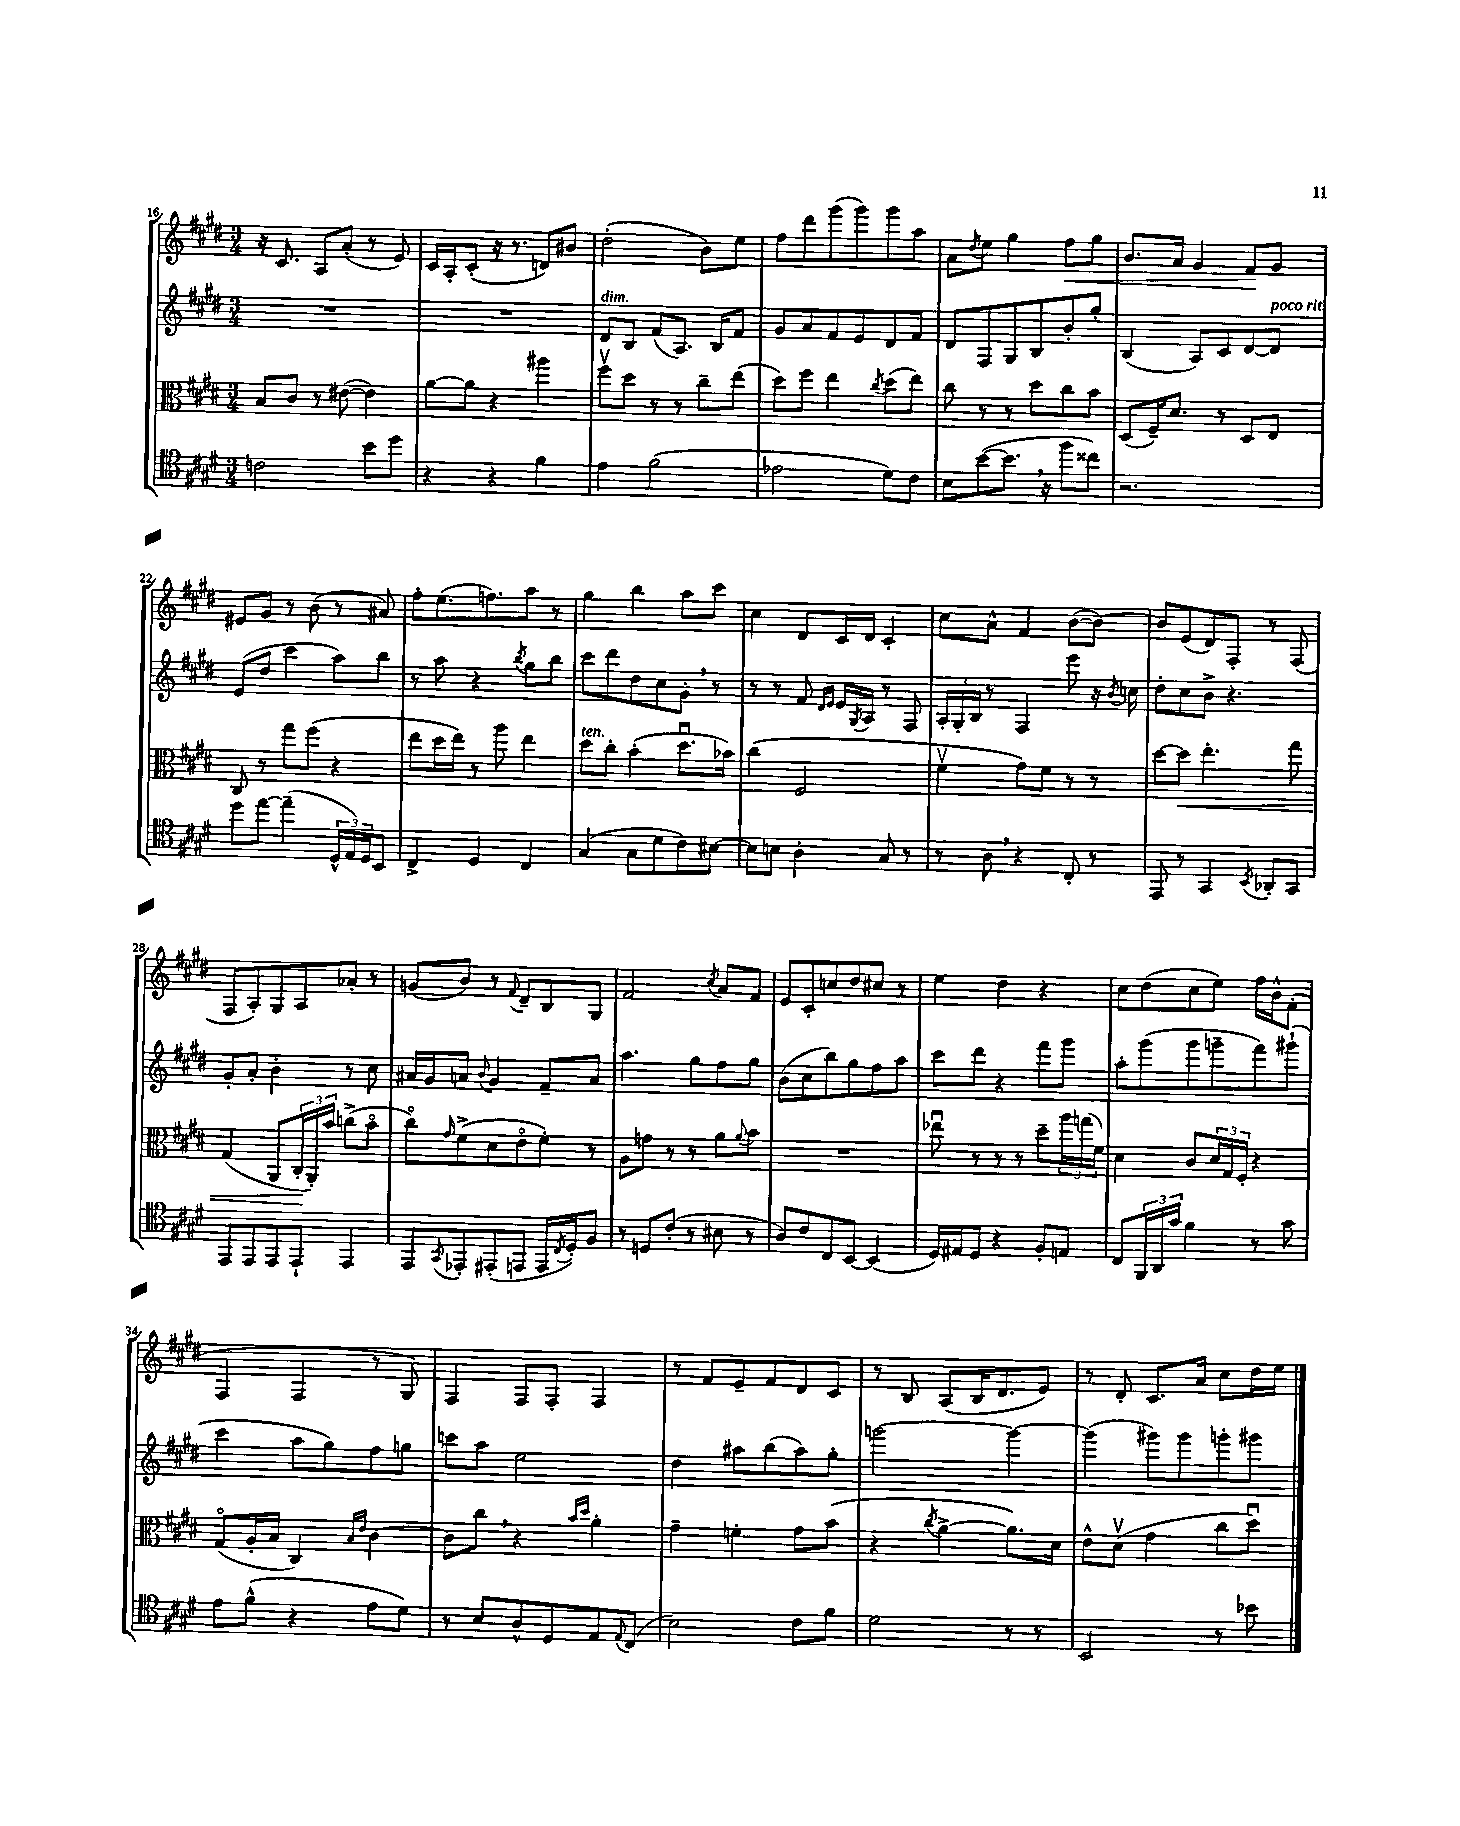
<<
\new StaffGroup <<
\new Staff = "s0" {
    \clef treble \key e \major \numericTimeSignature \time 3/4
    r16 cis'8. a8 a'8-.( r8 e'8) |
    cis'16 a16-. cis'8-.( r16 r8. d'8) bis'8 |
    dis''2-.( b'8) e''8 |
    fis''8 dis'''8 gis'''8( gis'''8) gis'''8 a''8 |
    a'8 \acciaccatura { dis''8 } e''8 gis''4 fis''8\< gis''8 |
    b'8. a'16 gis'4 fis'8\! gis'8 |
    eis'8 gis'8 r8 b'8( r8 ais'8) |
    fis''8-. e''8.( f''8.) a''8 r8 |
    gis''4 b''4 a''8 cis'''8 |
    cis''4 dis'8 cis'16 dis'16 cis'4-. |
    cis''8 a'8-^ fis'4 b'8~( b'8~) |
    b'8 e'8( dis'8) fis8-. r8 fis8( |
    fis8 a8-.) gis8 a8 aes'8-. r8 |
    g'8( b'8) r8 \appoggiatura { fis'8 } dis'8-- b8 gis8 |
    fis'2 \acciaccatura { cis''8 } a'8 fis'8 |
    e'8 cis'8-. c''8 dis''8 cis''8 r8 |
    e''4 dis''4 r4 |
    cis''8 dis''8( cis''8 e''8) fis''16 b'16-^ fis'8-.( |
    fis4 fis4 r8 gis8) |
    fis4 fis8 fis8-. fis4 |
    r8 fis'8 e'8-- fis'8 dis'8 cis'8 |
    r8 b8 a8( b16 dis'8. e'8) |
    r8 dis'8-. cis'8. a'16 cis''8 dis''16 e''16 \bar "|." |
}
\new Staff = "s1" {
    \clef treble \key e \major \numericTimeSignature \time 3/4
    R2. |
    R2. |
    dis'8^\markup { \italic "dim." } b8 fis'8( a8.) b16 fis'8 |
    gis'8 a'8 fis'8 e'8 dis'8 fis'8 |
    dis'8 fis8 gis8 b8 b'8-. gis''8-. |
    b4( a8) cis'8 dis'8~ dis'8^\markup { \italic "poco rit." } |
    e'8( dis''8 cis'''4 a''8) b''8 |
    r8 a''8 r4 \acciaccatura { b''8 } gis''8 b''8 |
    cis'''8 dis'''8 dis''8 cis''8 gis'8-. \breathe r8 |
    r8 r8 fis'8 \grace { dis'16 e'16 } e'16 \acciaccatura { gis8 } a16 r8 fis8 |
    \tuplet 3/2 { a16-. gis16-. b16 } r8 fis4 e'''8 r16 \acciaccatura { b'8 } c''16 |
    dis''8-. cis''8 b'8-> r4. |
    gis'8-. a'8-. b'4-. r8 cis''8 |
    ais'16 gis'16 a'8 \appoggiatura { b'8 } gis'4 fis'8-- a'8 |
    a''4. gis''8 fis''8 gis''8 |
    b'8( cis''8 b''8) gis''8 fis''8 a''8 |
    cis'''8 dis'''8 r4 fis'''8 gis'''8 |
    a''8-. gis'''8( gis'''8 g'''8-- fis'''8) gis'''8-!( |
    cis'''4 a''8 gis''8) fis''8 g''8 |
    c'''8 a''8 e''2 |
    dis''4 ais''8 b''8( ais''8) gis''8-. |
    g'''2~ g'''4~ |
    g'''4( gis'''8) gis'''8 g'''8-. gis'''8 \bar "|." |
}
\new Staff = "s2" {
    \clef alto \key e \major \numericTimeSignature \time 3/4
    b8 cis'8 r8 eis'8~( eis'4) |
    a'8~ a'8 r4 ais''4 |
    fis''8\upbow dis''8 r8 r8 cis''8-- e''8( |
    dis''8) fis''8 e''4 \acciaccatura { cis''8 } dis''8( e''8) |
    cis''8 r8 r8 dis''8 cis''8 b'8 |
    dis8( fis16--) dis'8. r8 dis8 e8 |
    cis8 r8 gis''8 fis''8( r4 |
    e''8 dis''16 e''16) r8 a''8 e''4 |
    dis''8^\markup { \italic "ten." } cis''8-. b'4-.( dis''8.\downbow bes'16) |
    cis''4( fis2 |
    fis'4\upbow gis'8) fis'8 r8 r8 |
    dis''8~ dis''8\< e''4.-. gis''8 |
    gis4( a,8 \tuplet 3/2 { cis16-.\! a,16-.) b'16 } c''8->( b'8\flageolet |
    cis''8\flageolet) \grace { gis'16 } fis'8->( dis'8 e'8\flageolet fis'8-.) r8 |
    a8 g'8 r8 r8 a'8 \appoggiatura { a'8 } b'8 |
    R2. |
    ees''8\downbow r8 r8 r8 dis''8-- \tuplet 3/2 { a''16 g''16( fis'16) } |
    dis'4 cis'8 \tuplet 3/2 { dis'16 gis16 fis16-. } r4 |
    gis8\flageolet( a16-. b16 cis4) \grace { b16 e'16 } cis'4~ |
    cis'8 cis''8 \breathe r4 \grace { b'16 dis''16 } a'4-. |
    gis'4-- f'4-. gis'8 b'8( |
    r4 \acciaccatura { cis''8 } a'4~-> a'8.) dis'16 |
    e'8-^ dis'8\upbow( gis'4 cis''8 dis''8\downbow) \bar "|." |
}
\new Staff = "s3" {
    \clef tenor \key e \major \numericTimeSignature \time 3/4
    c'2 b'8 dis''8 |
    r4 r4 fis'4 |
    e'4 fis'2( |
    ees'2 dis'8) cis'8 |
    b8 b'8~( b'8. \breathe r16 fis''8 cisis''8) |
    r2. |
    dis''8 e''8~ e''4--( \tuplet 3/2 { dis16-^ e16) dis16 } b,8 |
    cis4-> dis4 cis4 |
    gis4( gis8 dis'8 cis'8) bis8~ |
    bis8 b8 a4-. gis8 r8 |
    r8 a8 \breathe r4 cis8-. r8 |
    e,8 r8 gis,4 \acciaccatura { b,8 } aes,8-. gis,8 |
    e,8 e,8 e,8 e,8-! e,4 |
    e,8 \acciaccatura { gis,8 } ees,8-. eis,8-.( e,8 e,16 \acciaccatura { cis8 } dis16-.) fis8 |
    r8 d8 cis'8-.( r8 bis8 r8 |
    a8) cis'8 cis8 b,8~ b,4( |
    dis16) eis16 dis8 r4 fis8-. e8 |
    cis8 \tuplet 3/2 { fis,16 a,16 gis'16 } fis'4 r8 gis'8 |
    e'8 fis'8-^( r4 e'8 dis'8) |
    r8 b8 a8-^ dis8 e8 \appoggiatura { e8 } cis8( |
    b2) cis'8 fis'8 |
    dis'2 r8 r8 |
    b,2 r8 bes'8 \bar "|." |
}
>>
>>
\layout { \context { \Score currentBarNumber = #16 } }
